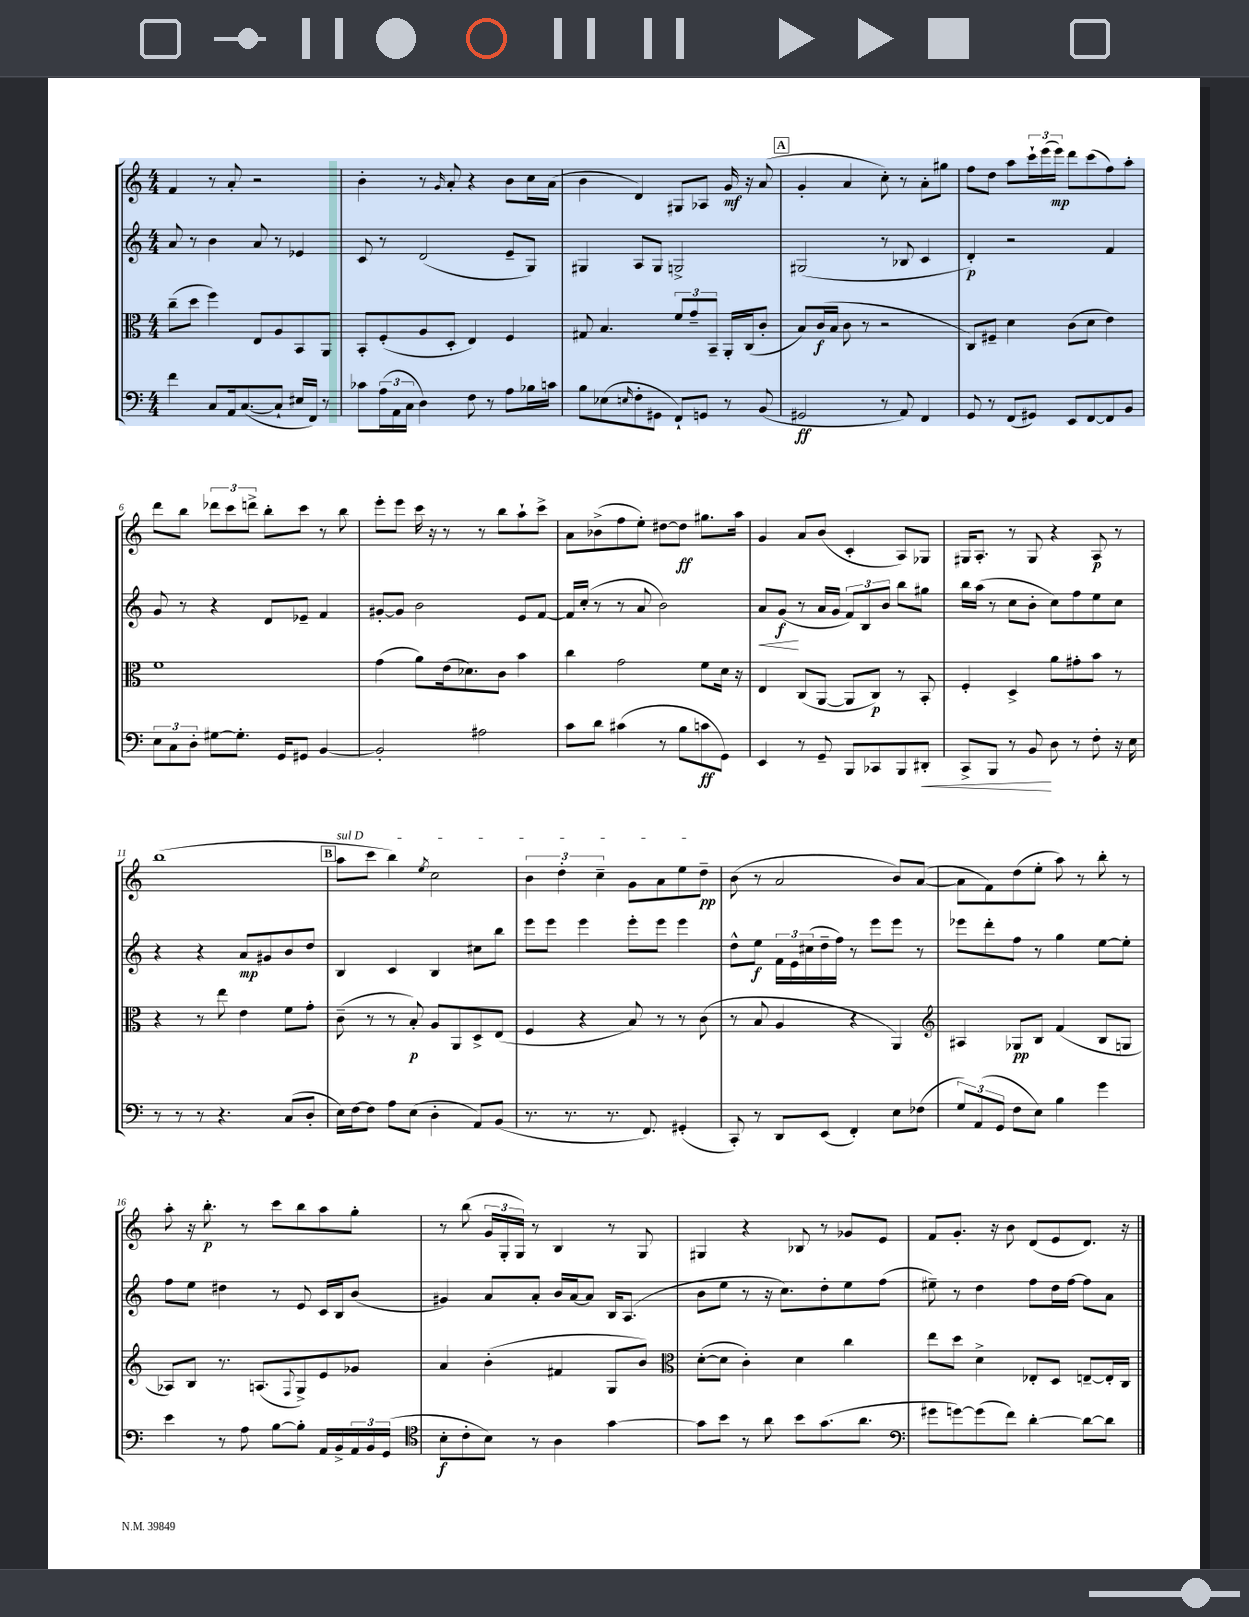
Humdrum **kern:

**kern	**dynam	**kern	**dynam	**kern	**dynam	**kern	**dynam
*part4	*part4	*part3	*part3	*part2	*part2	*part1	*part1
*staff4	*staff4	*staff3	*staff3	*staff2	*staff2	*staff1	*staff1
*clefF4	*	*clefC3	*	*clefG2	*	*clefG2	*
*k[]	*	*k[]	*	*k[]	*	*k[]	*
*M4/4	*	*M4/4	*	*M4/4	*	*M4/4	*
=1	=1	=1	=1	=1	=1	=1	=1
4f\	.	(8cc~\L	.	8a/	.	4f/	.
.	.	8dd\J	.	8r	.	.	.
8C/L	.	4ff\)	.	4b\	.	8r	.
16AA/k	.	.	.	.	.	8a'/	.
([8.C/	.	.	.	.	.	.	.
.	.	8E/L	.	8a/	.	2r	.
8C`/J]	.	8A/	.	8r	.	.	.
16E#X/LL	.	8BB/	.	4e-X/	.	.	.
16FF/JJ)	.	.	.	.	.	.	.
8r	.	8AA/J	.	.	.	.	.
=2	=2	=2	=2	=2	=2	=2	=2
8c-X\L	.	8BB'/L	.	8c/	.	4b'\	.
(24A\L	.	(8F'/	.	8r	.	.	.
24AA\	.	.	.	.	.	.	.
24C\JJ	.	.	.	.	.	.	.
4D\)	.	8A/	.	(2d/	.	8r	.
.	.	.	.	.	.	16qqg/	.
.	.	8D'/J	.	.	.	8a'/	.
8F\	.	4E/)	.	.	.	4r	.
8r	.	.	.	.	.	.	.
8A\L	.	4F/	.	8e~/L	.	8b\L	.
16B-X\L	.	.	.	8G/J)	.	16cc\L	.
16cn\JJ	.	.	.	.	.	(16a\JJ	.
=3	=3	=3	=3	=3	=3	=3	=3
8B\L	.	8G#X/	.	4G#X/	.	4b\	.
(8E-X\	.	4.B/	.	.	.	.	.
16qqEn/	.	.	.	.	.	.	.
8F'\	.	.	.	8A/L	.	4d/)	.
8GG#X\J	.	.	.	8G#/J	.	.	.
8FF`/L)	.	12f/L	.	2Gn^/	.	8G#X/L	.
.	.	12g~/	.	.	.	.	.
8GGn/J	.	.	.	.	.	8A-X/J	.
.	.	12BB~/J	.	.	.	.	.
8r	.	16AA'/LL	.	.	.	16g/	mf
.	.	(16C/J	.	.	.	16r	.
(8BB/	.	8c'/J	.	.	.	(8a/	.
!!LO:REH:place=s1:t=A
=4	=4	=4	=4	=4	=4	=4	=4
2GG#X/	ff	8B/L)	.	(2G#X/	.	4g'/	.
.	.	(16c/L	f	.	.	.	.
.	.	16B/JJ	.	.	.	.	.
.	.	8c\	.	.	.	4a/	.
.	.	8r	.	.	.	.	.
8r	.	2r	.	8r	.	8cc'\)	.
8AA/)	.	.	.	8B-X/	.	8r	.
4FF/	.	.	.	4c/	.	8a'\L	.
.	.	.	.	.	.	8gg#X\J	.
=5	=5	=5	=5	=5	=5	=5	=5
8GG/	.	8C/L)	.	4d'/)	p	8ff\L	.
8r	.	8F#X~/J	.	.	.	8dd\J	.
(8FF/L	.	4d\	.	2r	.	8aa\L	.
8GG#X/J)	.	.	.	.	.	24ccc`\L	.
.	.	.	.	.	.	(24eee\	.
.	.	.	.	.	.	24eee\JJ)	mp
8EE/L	.	(8c\L	.	.	.	8ddd\L	.
[8FF/	.	8d\J	.	.	.	(8ccc\	.
8FF/]	.	4e\)	.	4f/	.	8ff\)	.
8BB/J	.	.	.	.	.	8aa'\J	.
!!LO:LB:g=z
=6	=6	=6	=6	=6	=6	=6	=6
12E\L	.	1f	.	8g/	.	8ddd\L	.
12C\	.	.	.	.	.	.	.
.	.	.	.	8r	.	8bb\J	.
12D'\J	.	.	.	.	.	.	.
[8G#X\L	.	.	.	4r	.	12ddd-X\L	.
.	.	.	.	.	.	12ccc\	.
8.G#'\J]	.	.	.	.	.	.	.
.	.	.	.	.	.	12dddn^\J	.
.	.	.	.	8d/L	.	8bb'\L	.
16GG/KL	.	.	.	.	.	.	.
8GG#X/J	.	.	.	8e-X~/J	.	8ccc\J	.
[4BB/	.	.	.	4f/	.	8r	.
.	.	.	.	.	.	8bb\	.
=7	=7	=7	=7	=7	=7	=7	=7
2BB'/]	.	(4g\	.	[8g#X'/L	.	8eee'\L	.
.	.	.	.	8g#/J]	.	8eee\J	.
.	.	8a\L)	.	2b\	.	16ccc\	.
.	.	.	.	.	.	16r	.
.	.	(16e\k	.	.	.	8r	.
.	.	8.d-X\)	.	.	.	.	.
2A#X\	.	.	.	.	.	8r	.
.	.	8c\J	.	.	.	8bb\L	.
.	.	4b\	.	8e/L	.	8aa`\	.
.	.	.	.	[8f/J	.	8ccc^\J	.
=8	=8	=8	=8	=8	=8	=8	=8
8c\L	.	4cc\	.	16f/LL]	.	8a\L	.
.	.	.	.	(16cc'/JJ	.	.	.
8d\J	.	.	.	8r	.	(8b-X^\	.
(4c#X\	.	2g\	.	8r	.	8ff\	.
.	.	.	.	8a/	.	8ee'\J)	.
8r	.	.	.	2b\)	.	[8dd#X\L	.
8B\L	.	.	.	.	.	8dd#\J]	ff
8cn\	ff	8f\L	.	.	.	8.gg#X\L	.
8GG\J)	.	16d\Jk	.	.	.	.	.
.	.	16r	.	.	.	16aa\Jk	.
=9	=9	=9	=9	=9	=9	=9	=9
!	!	!	!	!	!LO:HP:b	!	!
4EE/	.	4E/	.	8a/L	<	4g/	.
.	.	.	.	(8g/J	f	.	.
8r	.	(8C/L	.	8r	[	8a/L	.
8GG~/	.	[8AA/J	.	16a/LL	.	(8b/J	.
.	.	.	.	16g/JJ	.	.	.
8BBB/L	.	8AA/L]	.	12f/L)	.	4c'/	.
.	.	.	.	12B/	.	.	.
8CC-X/	.	8C/J)	p	.	.	.	.
.	.	.	.	12b/J	.	.	.
8BBB/	.	8r	.	8bb\L	.	8A/L)	.
!	!LO:HP:b	!	!	!	!	!	!
8DD#X'/J	<	8BB'/	.	8gg#X\J	.	8G-X/J	.
=10	=10	=10	=10	=10	=10	=10	=10
8CC^/L	.	4F'/	.	16bb\LL	.	16G#X/KL	.
.	.	.	.	(16aa\JJ	.	8.A'/J	.
8BBB/J	.	.	.	8r	.	.	.
8r	.	4D^/	.	8cc\L	.	8r	.
8BB/	.	.	.	8b'\J	.	8G#/	.
8D\	[	8a\L	.	8cc\L)	.	4r	.
8r	.	8g#X'\	.	8ff\	.	.	.
8F'\	.	8b\J	.	8ee\	.	8A/	p
16r	.	8r	.	8cc\J	.	8r	.
16E\	.	.	.	.	.	.	.
!!LO:LB:g=z
=11	=11	=11	=11	=11	=11	=11	=11
8r	.	4r	.	4r	.	(1bb	.
8r	.	.	.	.	.	.	.
8r	.	8r	.	4r	.	.	.
4.r	.	8ee\	.	.	.	.	.
.	.	4e\	.	8a/L	mp	.	.
.	.	.	.	8g#X/	.	.	.
(8C/L	.	8f\L	.	8b/	.	.	.
8D'/J	.	8g'\J	.	8dd/J	.	.	.
!!LO:REH:place=s1:t=B
=12	=12	=12	=12	=12	=12	=12	=12
!	!	!	!	!	!	!LO:TX:a:i:t=sul D	!
16E\LL)	.	(8c~\	.	4B/	.	8aa\L	.
[16F\J	.	.	.	.	.	.	.
8F\J]	.	8r	.	.	.	8ccc\J	.
8A\L	.	8r	.	4c/	.	4bb\)	.
(8E\J	.	8B'/)	p	.	.	.	.
.	.	.	.	.	.	8qee/	.
4D'\	.	8A/L	.	4B/	.	2cc\	.
.	.	8AA/	.	.	.	.	.
8AA/L)	.	8D^/	.	8cc#X\L	.	.	.
(8BB/J	.	(8E/J	.	8bb\J	.	.	.
=13	=13	=13	=13	=13	=13	=13	=13
8.r	.	4F/	.	8eee\L	.	6b\	.
.	.	.	.	8eee\J	.	.	.
.	.	.	.	.	.	6dd'\	.
8.r	.	.	.	.	.	.	.
.	.	4r	.	4eee\	.	.	.
.	.	.	.	.	.	6cc~\	.
8.r	.	.	.	.	.	.	.
.	.	8B/)	.	8eee'\L	.	8g\L	.
8.FF/)	.	.	.	.	.	.	.
.	.	8r	.	8eee\J	.	8a\	.
(4GG#X'/	.	8r	.	4eee\	.	8ee\	.
.	.	(8c\	.	.	.	8dd~\J	pp
=14	=14	=14	=14	=14	=14	=14	=14
8CC'/)	.	8r	.	8dd^^\L	.	(8b\	.
8r	.	8B/	.	8ee\J	f	8r	.
8DD/L	.	4A/	.	24f\LL	.	2a/	.
.	.	.	.	24e\	.	.	.
.	.	.	.	(24cc#X\	.	.	.
(8EE/J	.	.	.	16dd~\	.	.	.
.	.	.	.	16ff\JJ)	.	.	.
4FF'/)	.	4r	.	8r	.	.	.
.	.	.	.	8eee\L	.	.	.
8E\L	.	4AA/)	.	8eee\J	.	8b/L)	.
(8F-X\J	.	.	.	8r	.	([8a/J	.
=15	=15	=15	=15	=15	=15	=15	=15
*	*	*clefG2	*	*	*	*	*
12G/L)	.	4A#X/	.	8eee-X\L	.	8a\L]	.
(12AA/	.	.	.	.	.	.	.
.	.	.	.	8ddd'\	.	8f\)	.
12GG/J	.	.	.	.	.	.	.
8F\L	.	8G-X/L	pp	8ff\J	.	(8dd\	.
8E\J)	.	8B/J	.	8r	.	8ee'\J	.
4B\	.	(4f/	.	4gg\	.	8aa\)	.
.	.	.	.	.	.	8r	.
4g\	.	8B/L	.	[8ee\L	.	8bb'\	.
.	.	8Gn/J	.	8ee'\J]	.	8r	.
!!LO:LB:g=z
=16	=16	=16	=16	=16	=16	=16	=16
4e\	.	8A-X/L)	.	8ff\L	.	8aa'\	.
.	.	8B/J	.	8ee\J	.	16r	.
.	.	.	.	.	.	8.bb'\	p
8r	.	8.r	.	4dd#X\	.	.	.
8A\	.	.	.	.	.	8r	.
.	.	(8.An/L	.	.	.	.	.
[8B\L	.	.	.	8r	.	8ccc\L	.
.	.	8qqF/	.	.	.	.	.
8B'\J]	.	8G^/)	.	8e/	.	8bb\	.
16AA/LL	.	8e/	.	16c/LL	.	8aa\	.
16BB^/	.	.	.	16B/J	.	.	.
24AA/	.	8g-X/J	.	(8b/J	.	8gg'\J	.
24BB/	.	.	.	.	.	.	.
(24GG/JJ	.	.	.	.	.	.	.
=17	=17	=17	=17	=17	=17	=17	=17
*clefC4	*	*	*	*	*	*	*
8B'\L	f	4a/	.	4g#X/)	.	8r	.
8c'\	.	.	.	.	.	(8bb\	.
8B\J)	.	(4b'\	.	8a/L	.	24g/LL	.
.	.	.	.	.	.	24G'/	.
.	.	.	.	.	.	24G/JJ)	.
8r	.	.	.	8a'/J	.	8r	.
4A\	.	4f#X/	.	16b/LL	.	4B/	.
.	.	.	.	[16a/J	.	.	.
.	.	.	.	8a/J]	.	.	.
[4g\	.	8G/L	.	16B/KL	.	8r	.
.	.	.	.	(8.A/J	.	.	.
.	.	8b/J)	.	.	.	8G/	.
=18	=18	=18	=18	=18	=18	=18	=18
*	*	*clefC3	*	*	*	*	*
8g\L]	.	([8d'\L	.	8b\L	.	4G#X/	.
8b\J	.	8d\J]	.	8ee\J	.	.	.
8r	.	4c'\)	.	8r	.	4r	.
8a\	.	.	.	16r	.	.	.
.	.	.	.	8.cc\L)	.	.	.
8b\L	.	4d\	.	.	.	8B-X/	.
(8.g\	.	.	.	8dd'\	.	8r	.
.	.	4cc\	.	8ee\	.	8g-X/L	.
8.a\J	.	.	.	.	.	.	.
.	.	.	.	(8ff\J	.	8e/J	.
=19	=19	=19	=19	=19	=19	=19	=19
*clefF4	*	*	*	*	*	*	*
8g#X\L	.	8ee\L	.	8ee#X~\)	.	8f/L	.
[8gn\)	.	8dd\J	.	8r	.	8.g'/J	.
(8g\]	.	4d^\	.	4dd\	.	.	.
.	.	.	.	.	.	16r	.
8f\J)	.	.	.	.	.	8b\	.
[4d'\	.	8E-X'/L	.	8ff\L	.	(8d/L	.
.	.	8D/J	.	16dd\L	.	8e/	.
.	.	.	.	[16ff\JJ	.	.	.
8d\L_	.	[8En~/L	.	8ff\L]	.	8.d/J)	.
8d\J]	.	16E'/L]	.	8a\J	.	.	.
.	.	16C/JJ	.	.	.	16r	.
==	==	==	==	==	==	==	==
*-	*-	*-	*-	*-	*-	*-	*-
